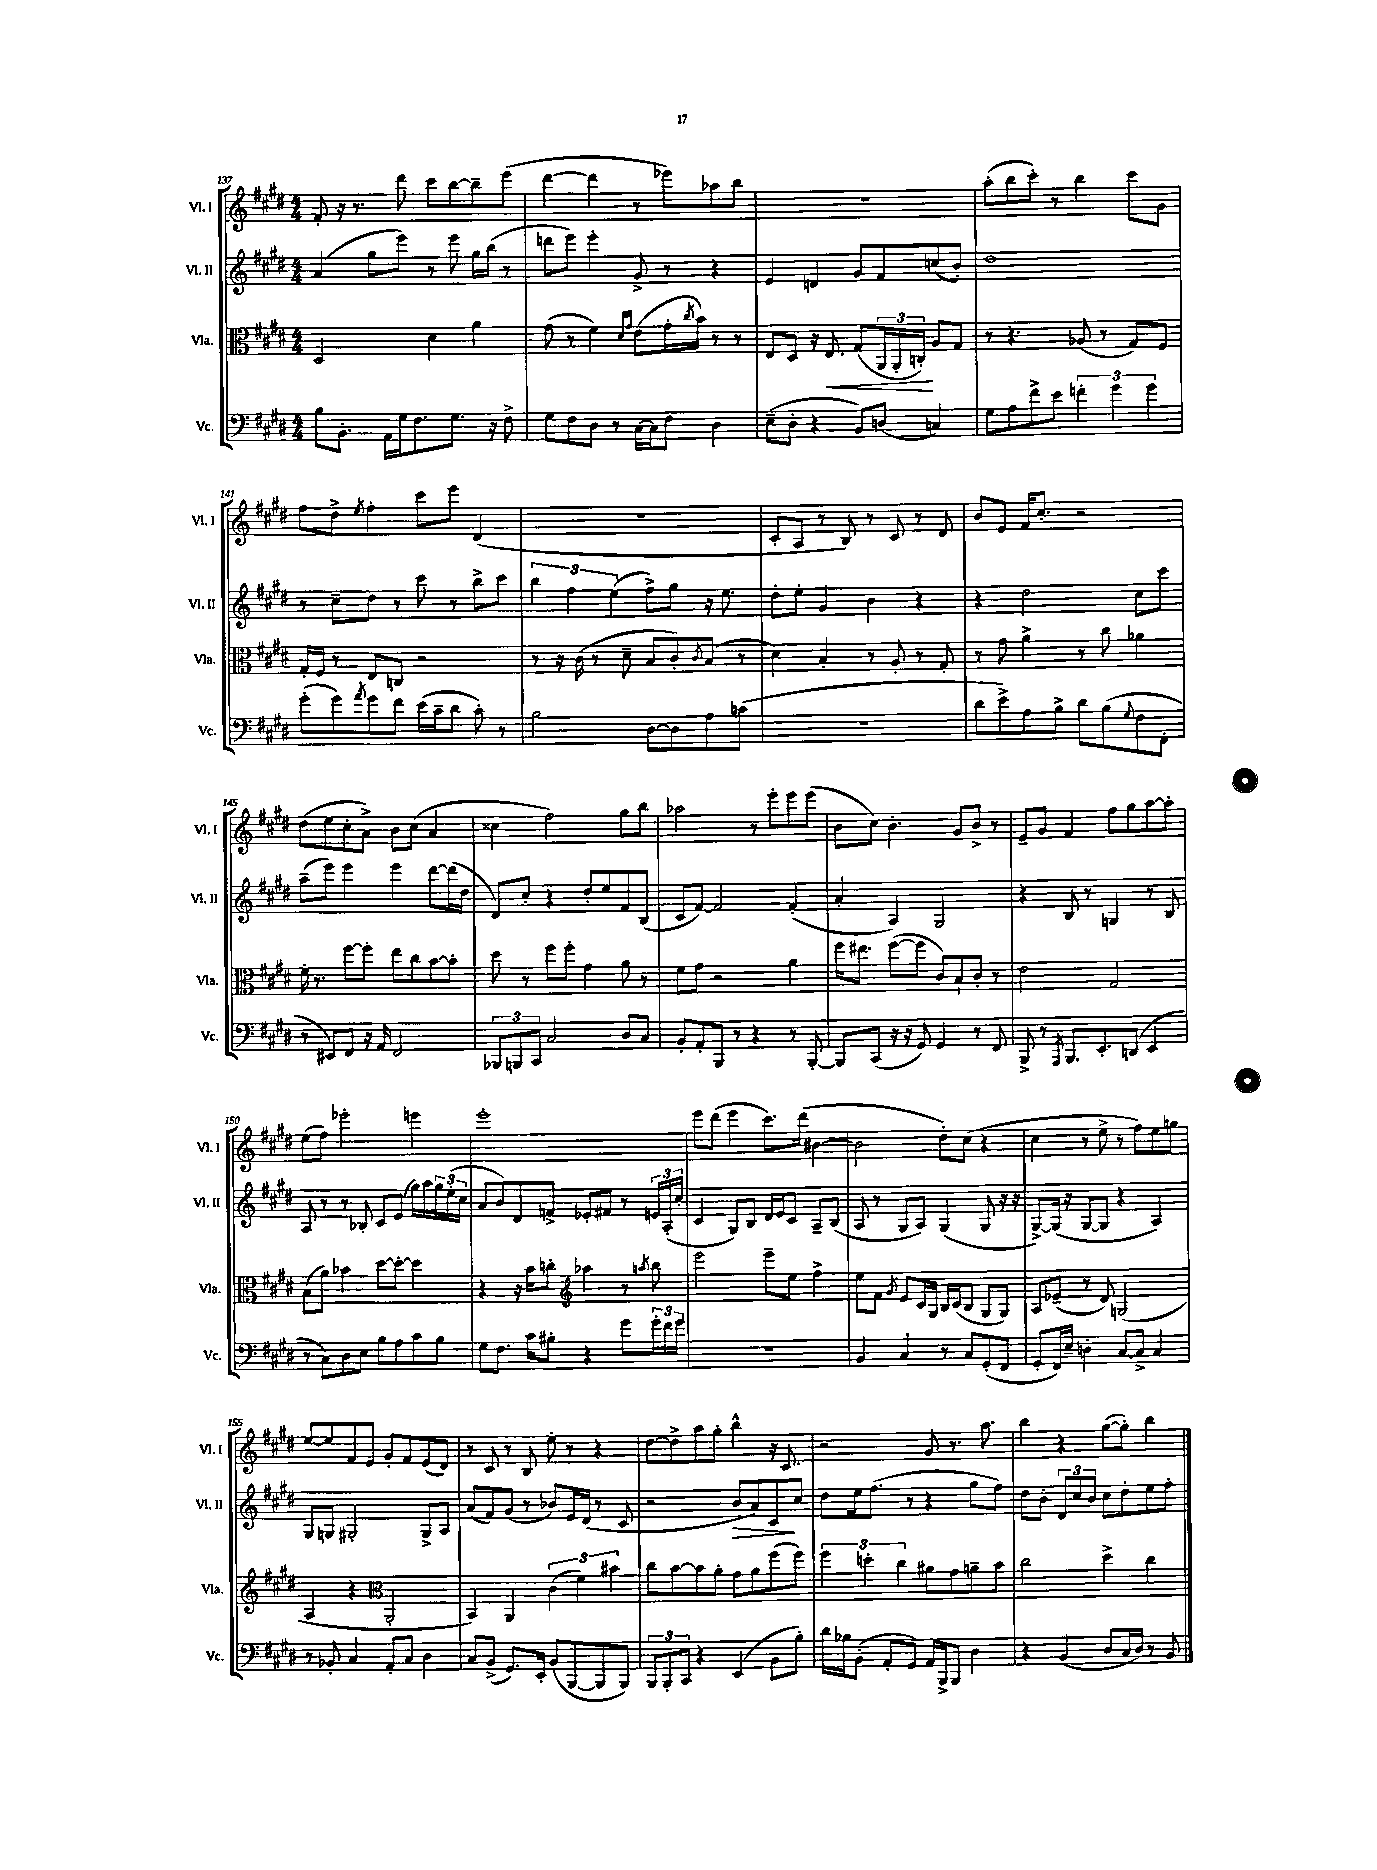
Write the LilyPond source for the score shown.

<<
\new StaffGroup <<
\new Staff = "s0" \with { instrumentName = "Vl. I" shortInstrumentName = "Vl. I" } {
    \clef treble \key e \major \numericTimeSignature \time 4/4
    fis'8-. r16 r8. dis'''8 cis'''8 b''8~ b''8-- e'''8( |
    dis'''4~ dis'''4 r8 ees'''8) aes''8 b''8 |
    R1 |
    a''8-.( b''8 cis'''8-.) r8 b''4 cis'''8 gis'8 |
    fis''8 dis''8-> \acciaccatura { e''8 } fis''4-. cis'''8 e'''8 dis'4( |
    r1 |
    cis'8-. a8 r8 b8) r8 cis'8 r8 dis'8 |
    b'8 e'8 fis'16 cis''8.-. r2 |
    dis''8( e''8 cis''8-. a'8->) b'8 cis''8( a'4 |
    cisis''4 fis''2) gis''8 b''8 |
    aes''2 r8 e'''8-. e'''8 e'''8( |
    b'8 cis''8) b'4.-. gis'8 b'8-> r8 |
    e'8-- gis'8 fis'4 fis''8 gis''8 a''8~ a''8-. |
    e''8( fis''8) ees'''2-. e'''4 |
    e'''1-. |
    e'''8 dis'''8( e'''4 cis'''8.) dis'''16( bis'4~ |
    bis'2 dis''8-.) cis''8( r4 |
    cis''4 r8 e''8-> r8 fis''8) e''8 g''8 |
    e''8~ e''8 fis'8 e'8 gis'8-. fis'8 e'8( dis'8) |
    r8 cis'8 r8 b8 e''8-. r8 r4 |
    dis''8~ dis''8-> a''8 gis''8-. b''4-^ r16 cis'8. |
    r2 gis'8 r8. a''8. |
    b''4 r4 gis''8~( gis''8-.) b''4 \bar "|." |
}
\new Staff = "s1" \with { instrumentName = "Vl. II" shortInstrumentName = "Vl. II" } {
    \clef treble \key e \major \numericTimeSignature \time 4/4
    a'4( gis''8 e'''8) r8 e'''8 gis''16 b''16( r8 |
    d'''8 e'''8) e'''4-. gis'8-> r8 r4 |
    e'4 d'4 gis'8 fis'8 c''8( b'8-.) |
    dis''1 |
    r8 cis''8-- dis''8 r8 cis'''8 r8 b''8-> cis'''8 |
    \tuplet 3/2 { b''4 fis''4 e''4( } fis''8->) gis''8 r16 e''8. |
    dis''8-. e''8-. gis'4 b'4 r4 |
    r4 dis''2 cis''8 cis'''8 |
    a''8--( e'''8) e'''4 e'''4 dis'''8~ dis'''16( dis''16 |
    dis'8) cis''8-. r4 dis''8-. e''8 fis'8 b8( |
    cis'8 fis'8~) fis'2 fis'4-.( |
    a'4-. a4) gis2 |
    r4 b8 r8 g4 r8 b8 |
    a8 r8 r8 bes8-. cis'8 e'8( gis''16) a''16 \tuplet 3/2 { gis''16 e''16-.( cis''16 } |
    a'8 b'8) dis'8 f'8-> ees'8-. fis'8 r8 \tuplet 3/2 { e'16 a16-.( cis''16-. } |
    cis'4 gis8) b8 dis'16 e'16 cis'8 a8-- b8( |
    a8 r8 gis8 a8) gis4( gis8 r16 r16 |
    gis8~->) gis16( r16 gis8~ gis8 r4 a4) |
    gis8 g8 gis2-. gis8-> a8 |
    a'8( fis'8) gis'8( r8 bes'8) e'16 dis'16( r8 cis'8 |
    r2 b'8\> a'8) cis'8\! cis''8 |
    dis''8 e''16 fis''8.( r8 r4 gis''8 fis''8) |
    dis''8 b'8-. \tuplet 3/2 { dis'8 cis''8 b'8 } cis''8 dis''8-. e''8 fis''8-. \bar "|." |
}
\new Staff = "s2" \with { instrumentName = "Vla." shortInstrumentName = "Vla." } {
    \clef alto \key e \major \numericTimeSignature \time 4/4
    dis2 dis'4 a'4 |
    gis'8( r8 fis'4) \grace { dis'16 gis'16 } e'8( gis'16-. \acciaccatura { cis''8 } b'16) r8 r8 |
    e8 dis8 r16 e8.\< gis8( \tuplet 3/2 { a,16 a,16-. c16-.\!) } a8 gis8 |
    r8 r4. aes8( r8 gis8) fis8 |
    gis16-. fis16 r8 e8 c8 r2 |
    r8 r16 cis'16( r8 dis'8-- b8 cis'8-.) \acciaccatura { cis'8 } b8( r8 |
    dis'4) b4-. r8 a8-. r8 gis8-. |
    r8 gis'8 a'4-> r8 cis''8 aes'4 |
    fis'16-. r8. fis''8~ fis''8-. e''8 cis''8 b'8~ b'8-. |
    dis''8 r8 fis''8 fis''8-. gis'4 a'8 r8 |
    fis'8 gis'8 r2 a'4 |
    fis''16 eis''8. fis''8~( fis''8 cis'8) b8-! cis'8-. r8 |
    e'2 gis2 |
    b8( a'8) bes'4 dis''8~ dis''8~-. dis''4 |
    r4 r16 b'16 c''8-. \clef treble aes''4 r8 \acciaccatura { a''8 } b''8 |
    e'''2 e'''8-- e''8 fis''4-> |
    e''8 fis'8 \acciaccatura { gis'8 } e'8 cis'16 gis16 b16 cis'16( b8 gis8 gis8) |
    a8 ees'8--( r8 dis'8) g2( |
    a4 r4 \clef alto a,2-. |
    b,4) a,4 \tuplet 3/2 { cis'4( fis'4) bis'4 } |
    cis''8 b'8~ b'8 a'8-. gis'8 a'8 fis''8( fis''8) |
    \tuplet 3/2 { fis''4 d''4-. cis''4 } ais'8 gis'8 a'8-- b'8 |
    cis''2 dis''4-> cis''4 \bar "|." |
}
\new Staff = "s3" \with { instrumentName = "Vc." shortInstrumentName = "Vc." } {
    \clef bass \key e \major \numericTimeSignature \time 4/4
    b8 b,8.-. a,16 gis16 fis8. gis8. r16 fis8-> |
    gis8 fis8 dis8 r8 cis16~ cis16 fis8 dis4 |
    e8--( dis8-. r4 b,8) d8( c4) |
    gis8 a8 fis'8-> e'8 \tuplet 3/2 { f'4-. gis'4 gis'4 } |
    gis'8-.( gis'8) \acciaccatura { a'8 } gis'8 fis'8 e'16( cis'16-- dis'8 cis'8-.) r8 |
    b2 dis8~ dis8 a8 c'8( |
    R1 |
    dis'8 e'8->) a8 b8-> dis'8 b8( \appoggiatura { gis8 } fis8 fis,8-. |
    r8 eis,8) fis,8 r16 a,16 fis,2 |
    \tuplet 3/2 { bes,,8 b,,8 cis,8 } cis2 dis8 cis8 |
    b,8-. a,8-. b,,8 r8 r4 r8 b,,8~-. |
    b,,8 cis,8( r16 r16 gis,8) gis,4 r8 fis,8 |
    b,,8-> r8 \acciaccatura { a,,8 } b,,8. e,8.-. d,8( e,4 |
    r8 cis8) dis8 e8 b8 a8 cis'8 b8 |
    gis8 fis8. cis'16 bis8-. r4 gis'8 \tuplet 3/2 { gis'16-. fis'16 gis'16 } |
    R1 |
    b,4 cis4 r8 cis8 gis,8-.( fis,8 |
    gis,8-. fis,16) e16-- d4-. cis8~ cis8-> cis4 |
    r8 bes,8-. cis4 a,8-. cis8 dis4 |
    cis8 b,8->( gis,8.) e,16-. b,8( b,,8~ b,,8 b,,8) |
    \tuplet 3/2 { b,,8 b,,8-. cis,8 } r4 e,4( b,8 b8-.) |
    dis'16 bes16 b,8-.( a,8-. gis,8) a,16 b,,16-> b,,8 dis4 |
    r4 b,4( dis8 cis16 dis16) r8 b,8 \bar "|." |
}
>>
>>
\layout { \context { \Score currentBarNumber = #137 } }
